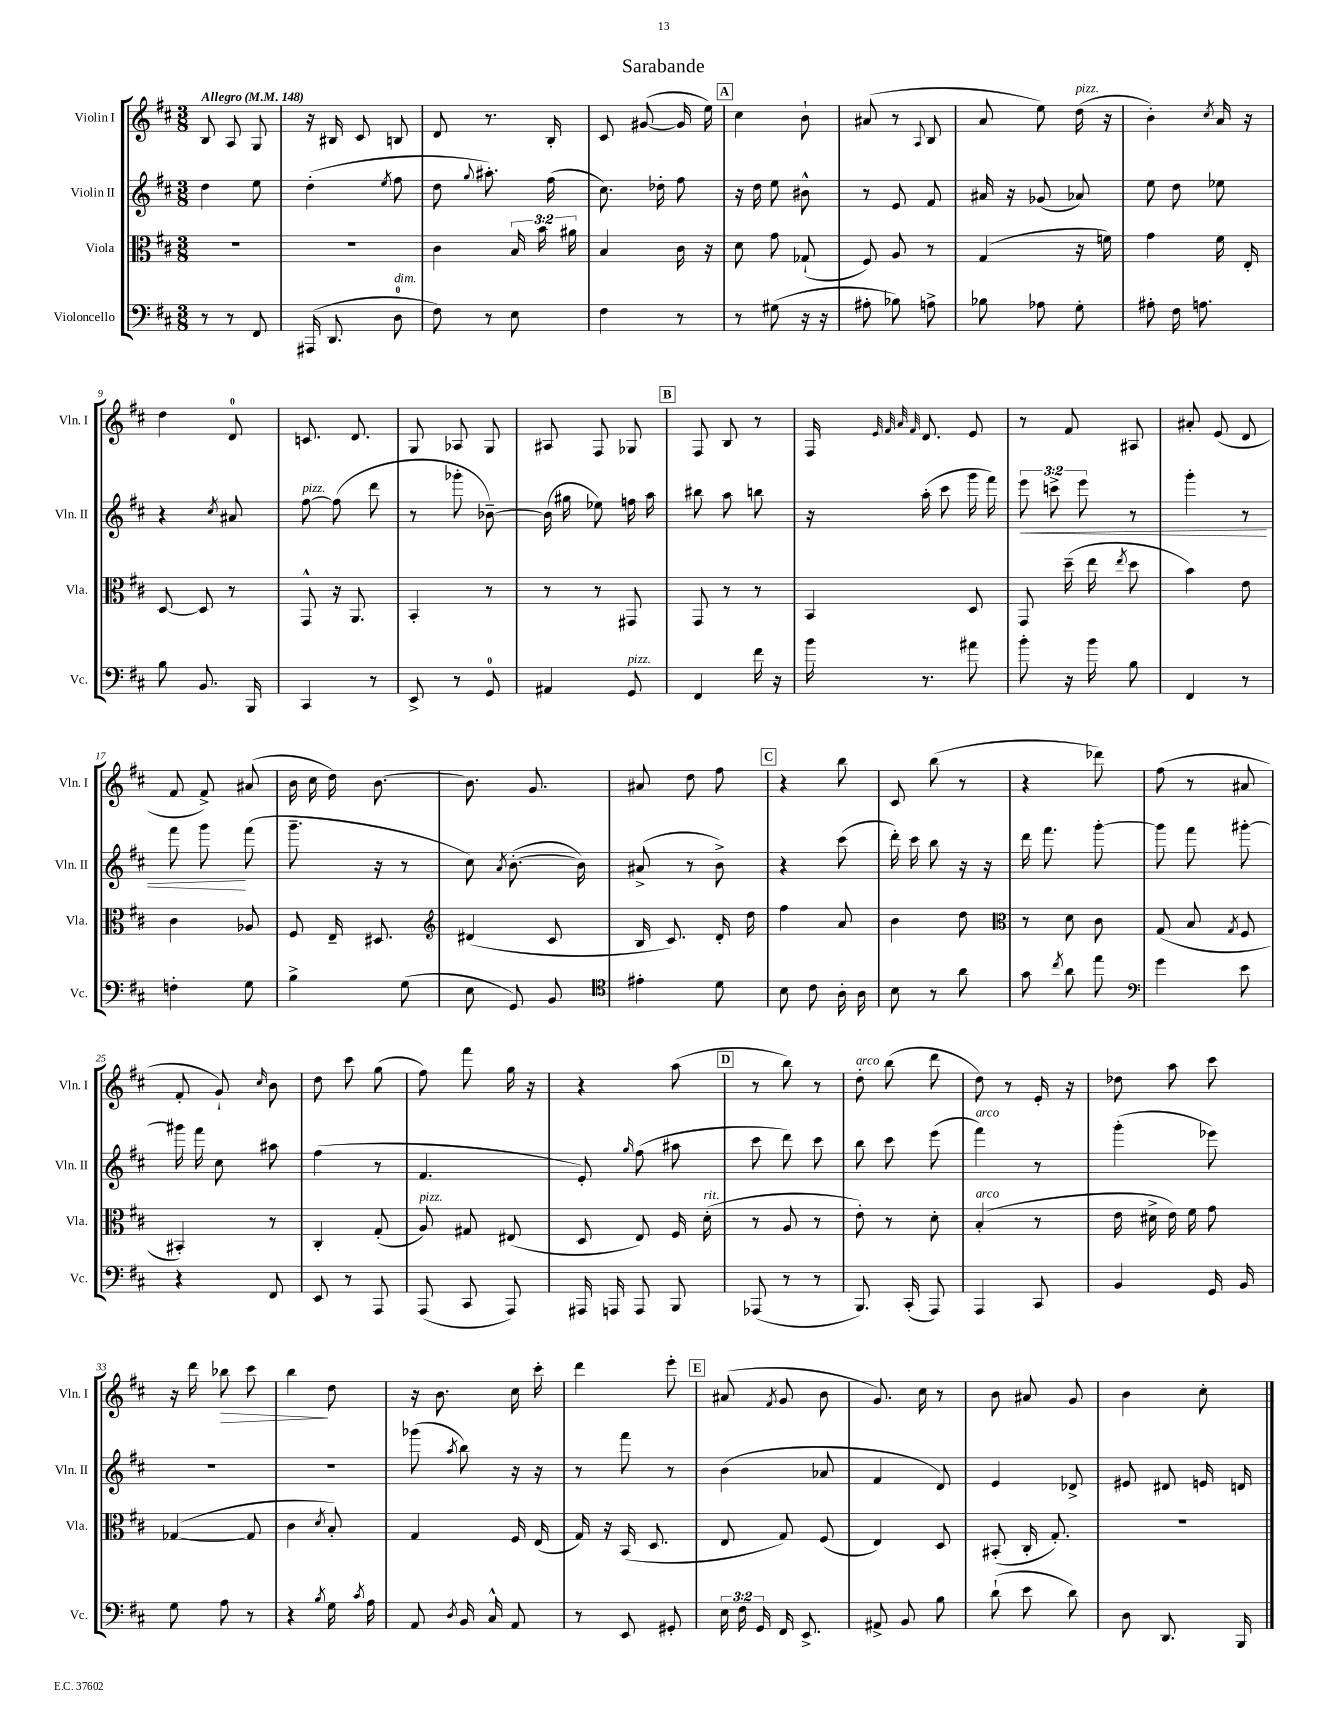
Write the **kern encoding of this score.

**kern	**kern	**kern	**kern
*staff4	*staff3	*staff2	*staff1
*clefF4	*clefC3	*clefG2	*clefG2
*k[f#c#]	*k[f#c#]	*k[f#c#]	*k[f#c#]
*M3/8	*M3/8	*M3/8	*M3/8
*MM148	*MM148	*MM148	*MM148
8r	4.r	4dd\	8B/
8r	.	.	8A/
8FF#/	.	8ee\	8G/
=	=	=	=
(16AAA#/	4.r	(4dd'\	16r
8.DD/	.	.	16B#/
.	.	.	8c#/
.	.	8qee/	.
8D\	.	8ff#\	8B/
=	=	=	=
8F#\)	4c#\	8dd\	8d/
.	.	8qqgg/	.
8r	.	8.aa#'\)	8.r
8E\	24B/	.	.
.	24b\	.	.
.	.	(16ff#\	16B'/
.	24a#\	.	.
=	=	=	=
4F#\	4B/	8.cc#\)	8c#/
.	.	.	([8g#/
.	.	16dd-'\	.
8r	16c#\	8ff#\	16g#/]
.	16r	.	16ee\)
=	=	=	=
8r	8d\	16r	4cc#\
.	.	16dd\	.
(8G#\	8g\	8ee\	.
16r	(8G-`/	8b#^^\	8b`\
16r	.	.	.
=	=	=	=
8A#'\	8F#/)	8r	(8a#/
8B-\)	8A/	8e/	8r
.	.	.	8qqA/
8A^\	8r	8f#/	8B/
=	=	=	=
8B-\	(4G/	16a#/	8a/
.	.	16r	.
8A-\	.	(8g-/	8ee\)
8G'\	16r	8a-/)	(16dd\
.	16f\)	.	16r
=	=	=	=
8A#'\	4g\	8ee\	4b'\)
16F#\	.	8dd\	.
8.A\	.	.	.
.	.	.	8qcc#/
.	16f#\	8ee-\	16a/
.	16E'/	.	16r
=	=	=	=
8B\	[8D/	4r	4dd\
8.BB/	8D/]	.	.
.	.	8qcc#/	.
.	8r	8a#/	8d/
16BBB/	.	.	.
=	=	=	=
4CC#/	8GG^^/	[8ff#\	8.c/
.	16r	(8ff#\]	.
.	8.AA/	.	8.d/
8r	.	8ddd\	.
=	=	=	=
8EE^/	4BB'/	8r	8G/
8r	.	8ggg-'\	8A-/
8GG/	8r	[8b-~\)	8G/
=	=	=	=
4AA#/	8r	(16b-\]	8A#/
.	.	16gg#\	.
.	8r	8ee-\)	8F#/
8GG/	8GG#/	16ff\	8G-/
.	.	16aa\	.
=	=	=	=
4FF#/	8GG/	8bb#\	8F#/
.	8r	8aa\	8B/
16f#\	8r	8bb\	8r
16r	.	.	.
=	=	=	=
16b\	4BB/	16r	16F#/
.	.	.	32qqe/
.	.	.	32qqf#/
.	.	.	32qqa/
.	.	.	32qqf#/
8.r	.	(16aa'\	8.d/
.	.	8ccc#\	.
8a#\	8D/	16ggg\	8e/
.	.	16fff#\)	.
=	=	=	=
8b'\	8GG/	12eee\	8r
.	.	12ccc^\	.
16r	(16dd~\	.	8f#/
.	.	12eee\	.
16b\	16ee\	.	.
.	8qee/	.	.
8B\	8dd\	8r	8A#/
=	=	=	=
4FF#/	4b\)	4ggg'\	8a#'/
.	.	.	(8e/
8r	8e\	8r	8d/
=	=	=	=
4F'\	4c#\	8fff#\	8f#/
.	.	8ggg\	8f#^/)
8G\	8A-/	(8fff#\	(8a#/
=	=	=	=
4B^\	8F#/	8.ggg~\	16b\
.	.	.	16cc#\
.	16E~/	.	16dd\)
.	8.D#/	16r	[8.b\
(8G\	.	8r	.
=	=	=	=
*	*clefG2	*	*
8E\	(4d#/	8cc#\)	8.b\]
.	.	8qa/	.
8GG/)	.	([8.b'\	.
.	.	.	8.g/
8BB/	8c#/	.	.
.	.	16b\])	.
=	=	=	=
*clefC4	*	*	*
4e#'\	16B/	(8a#^/	8a#/
.	8.c#/)	.	.
.	.	8r	8dd\
8d\	16d'/	8b^\)	8ff#\
.	16dd\	.	.
=	=	=	=
8B\	4ff#\	4r	4r
8c#\	.	.	.
16A'\	8a/	(8ccc#\	8bb\
16A\	.	.	.
=	=	=	=
8B\	4b\	16ddd'\)	8c#/
.	.	16ccc#\	.
8r	.	8bb\	(8bb\
8a\	8dd\	16r	8r
.	.	16r	.
=	=	=	=
*	*clefC3	*	*
8g\	8r	16ddd\	4r
.	.	8.fff#\	.
8qcc#/	.	.	.
8a\	8d\	.	.
8ee\	8c#\	[8ggg'\	8ddd-\)
=	=	=	=
*clefF4	*	*	*
4g\	(8G/	8ggg\]	(8ff#\
.	8B/	8fff#\	8r
.	8qG/	.	.
8e\	8F#/	[8ggg#'\	8a#/
=	=	=	=
4r	4BB#'/)	16ggg#\]	8f#'/
.	.	16fff#\	.
.	.	8cc#\	8g`/)
.	.	.	16qqcc#/
8FF#/	8r	8aa#\	8b\
=	=	=	=
8EE/	4C#'/	(4ff#\	8dd\
8r	.	.	8ccc#\
8AAA/	(8G'/	8r	(8gg\
=	=	=	=
(8AAA/	8A/)	4.f#/	8ff#\)
8CC#/	8G#/	.	8fff#\
8AAA/)	(8E#/	.	16gg\
.	.	.	16r
=	=	=	=
16AAA#/	8D/	8e'/)	4r
16AAA/	.	.	.
.	.	16qqgg/	.
8AAA/	8E/)	(8ff#\	.
8BBB/	16F#/	8aa#\	(8aa\
.	(16d'\	.	.
=	=	=	=
(8AAA-/	8r	8ccc#\	8r
8r	8A/	8ddd\)	8bb\)
8r	8r	8ccc#\	8r
=	=	=	=
8.BBB/)	8e'\)	8bb\	8dd'\
.	8r	8ccc#\	(8bb\
(16CC#'/	.	.	.
8AAA/)	8d'\	(8eee\	8ddd\
=	=	=	=
4AAA/	(4B'/	4fff#\)	8dd\)
.	.	.	8r
8CC#/	8r	8r	16e'/
.	.	.	16r
=	=	=	=
4BB/	16e\	(4ggg'\	8dd-\
.	16d#^\	.	.
.	16e\)	.	8aa\
.	16f#\	.	.
16GG/	8g\	8eee-\)	8ccc#\
16BB/	.	.	.
=	=	=	=
8G\	([4G-/	4.r	16r
.	.	.	16ddd\
8A\	.	.	8bb-\
8r	8G-/]	.	8ccc#\
=	=	=	=
4r	4c#\	4.r	4bb\
8qB/	8qd/	.	.
16G\	8B'/)	.	8dd\
8qc#/	.	.	.
16A\	.	.	.
=	=	=	=
8AA/	4G/	(8ggg-\	16r
.	.	.	8.b\
8qD/	.	8qaa/	.
16BB/	.	8bb\)	.
16C#^^/	.	.	.
8AA/	16F#/	16r	16cc#\
.	(16E/	16r	16ccc#'\
=	=	=	=
8r	16G/)	8r	4ddd\
.	16r	.	.
8EE/	(16BB/	8fff#\	.
.	8.D/	.	.
8GG#'/	.	8r	8eee'\
=	=	=	=
24E\	8E/	(4b\	(8a#/
24F#\	.	.	.
24GG/	.	.	.
.	.	.	8qf#/
16FF#/	8G/)	.	8g/
8.EE^/	.	.	.
.	(8F#/	8a-/	8b\
=	=	=	=
8AA#^/	4E/)	4f#/	8.g/)
8BB/	.	.	.
.	.	.	16cc#\
8B\	8D/	8d/)	8r
=	=	=	=
(8d`\	(8BB#'/	4e/	8b\
8e\	16C#'/	.	8a#/
.	8.G'/)	.	.
8d\)	.	8d-^/	8g/
=	=	=	=
8D\	4.r	8e#/	4b\
8.DD/	.	8d#/	.
.	.	16e/	8cc#'\
16BBB/	.	16d/	.
==	==	==	==
*-	*-	*-	*-
